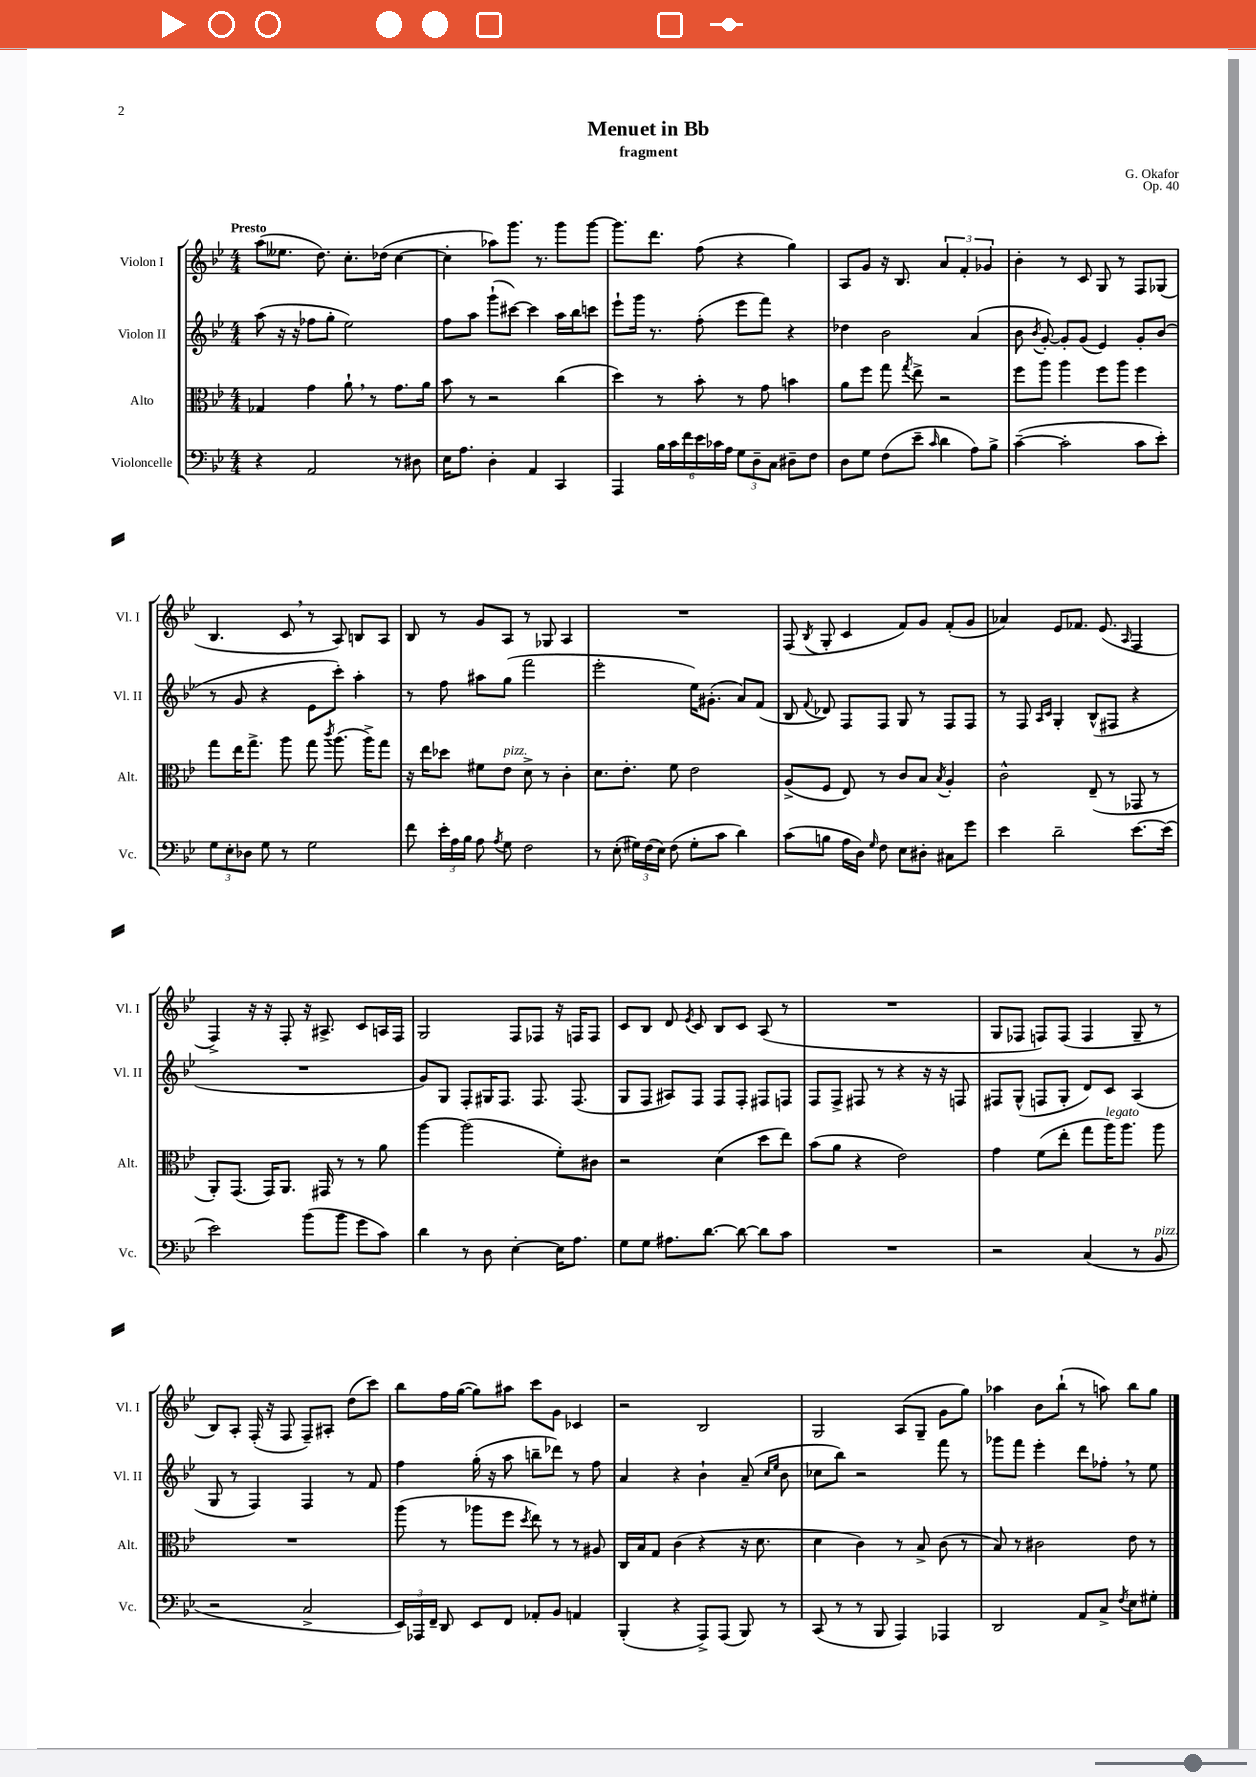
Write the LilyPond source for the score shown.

\header { title = "Menuet in Bb" composer = "G. Okafor" subtitle = "fragment" opus = "Op. 40" }
<<
\new StaffGroup <<
\new Staff = "s0" \with { instrumentName = "Violon I" shortInstrumentName = "Vl. I" } {
    \clef treble \key bes \major \numericTimeSignature \time 4/4 \tempo "Presto"
    \autoBeamOff a''8[( eeses''8.] d''8.) c''8.[-. des''16]( c''4~ |
    c''4-. aes''8[) g'''8.] r8. g'''8[ g'''8]~ |
    g'''8.[ d'''8.] f''8( r4 g''4) |
    a8[ g'8] r16 bes8. \tuplet 3/2 { a'4 f'4-. ges'4 } |
    bes'4-. r8 c'8 g8 r8 f8[ ges8]( |
    bes4. c'8 \breathe r8 a8) b8[ a8] |
    bes8 r8 g'8[ a8] r8 ges8 a4 |
    R1 |
    f8( \acciaccatura { bes8 } g8-. c'4 f'8[) g'8] f'8[-.( g'8] |
    aes'4) ees'8[ fes'8.] ees'8.( \grace { a16 } f4 |
    f4->) r16 r16 f8-. r16 ais8.-> c'8[ a16 f16] |
    g2 f8[ fes8] r16 f16[ f8] |
    c'8[ bes8] d'8 \acciaccatura { ees'8 } c'8 bes8[ c'8] a8( r8 |
    R1 |
    g8[ fes8] f8[) f8]( f4 g8-- r8 |
    bes8[) a8]-. f16-.( r16 f8 f8[--) ais8]-. d''8[( c'''8]) |
    bes''8[ f''16 g''16]~( g''8[) ais''8] c'''8[ g'8] ces'4 |
    r2 bes2 |
    g2 a8[( g8]-- g'8[ g''8]) |
    aes''4 bes'8[ bes''8]-!( r8 a''8) bes''8[ g''8] \bar "|." |
}
\new Staff = "s1" \with { instrumentName = "Violon II" shortInstrumentName = "Vl. II" } {
    \clef treble \key bes \major \numericTimeSignature \time 4/4
    \autoBeamOff a''8( r16 r16 fes''8[ g''8]-. ees''2) |
    f''8[ a''8] g'''8[-!( cis'''8]~) cis'''4 a''16[ bes''16 c'''8] |
    ees'''8[-! g'''16] r8. f''8-.( ees'''8[ f'''8]) r4 |
    des''4 bes'2 a'4( |
    bes'8 \acciaccatura { bes'8 } g'8~-.) g'8[-. g'8]( ees'4) g'8[-. bes'8]( |
    r8 g'8 r4 ees'8[ c'''8]-.) a''4-. |
    r8 f''8 ais''8[ g''8]( f'''2 |
    ees'''2-. ees''16[) gis'8.]-.( a'8[) f'8]( |
    bes8 \appoggiatura { f'8 } des'8) f8[ f8] g8 r8 f8[ f8] |
    r8 f8 \grace { a16[ c'16] } g4-. bes8[-^( fis8] r4 |
    R1 |
    g'8[) g8] f8[-. gis16 f8.] f8. f8.( |
    g8[ f8] ais8[) f8] f8[ f8]-. fis8[ f8] |
    f8[ f8]-> fis8 r8 r4 r16 r16 f8 |
    fis8[ g8]-^( f8[ g8]-. d'8[) c'8] a4( |
    g8 r8 f4) f4 r8 f'8 |
    f''4 g''16-.( r16 a''8 b''8[-- des'''8]) r8 f''8 |
    a'4 r4 bes'4-! a'8--( \grace { c''16[ ees''16] } bes'8 |
    ces''8[ bes''8]) r2 f'''8 r8 |
    ges'''8[ f'''8] ees'''4-. d'''8[ fes''8]-. \breathe r8 ees''8 \bar "|." |
}
\new Staff = "s2" \with { instrumentName = "Alto" shortInstrumentName = "Alt." } {
    \clef alto \key bes \major \numericTimeSignature \time 4/4
    \autoBeamOff ges4 g'4 a'8-! \breathe r8 g'8.[ a'16] |
    bes'8 r8 r2 c''4( |
    d''4) r8 bes'8-. r8 g'8 b'4 |
    a'8[ f''8] g''8 \acciaccatura { g''8 } ees''8-> r2 |
    f''8[ a''8] a''4 f''8[ a''8] f''4 |
    g''8[ ees''16 g''8.]-> a''8 g''8 \acciaccatura { c'''8 } a''8.( a''16[->) g''8] |
    r16 ees''16[ des''8] fis'8[ ees'8]^\markup { \italic "pizz." } d'8-> r8 c'4-. |
    d'8.[ ees'8.]-. f'8 ees'2 |
    a8[->( f8] ees8) r8 c'8[ bes8] \acciaccatura { bes8 } a4-. |
    c'2-^ ees8--( r8 ges,8 r8 |
    a,8[-.) g,8.]( g,16[) a,8.] gis,16 r8 r8 a'8 |
    a''4~ a''2( f'8[-.) cis'8] |
    r2 d'4( d''8[ ees''8]) |
    bes'8[( a'8] r4 ees'2) |
    g'4 f'8[( ees''8]-. g''8[ a''16^\markup { \italic "legato" }) a''8.] a''8 |
    R1 |
    a''8( r8 aes''8[ f''8] \acciaccatura { d''8 } ees''8) r8 r8 ais8 |
    c16[ bes16 g8] c'4( r4 r16 d'8. |
    d'4 c'4) r8 bes8-> c'8( r8 |
    bes8) r8 cis'2 ees'8 r8 \bar "|." |
}
\new Staff = "s3" \with { instrumentName = "Violoncelle" shortInstrumentName = "Vc." } {
    \clef bass \key bes \major \numericTimeSignature \time 4/4
    \autoBeamOff r4 a,2 r8 dis8 |
    ees16[ a8.] d4-. a,4 c,4 |
    a,,4 \tuplet 6/4 { bes16[ c'16 f'16 ees'16 ces'16 a16] } \tuplet 3/2 { g8[ d8-- c8] } dis8[-- f8] |
    d8[ g8] f8[( ees'8]-- \grace { c'16 } d'4 a8[) bes8]-> |
    c'4~--( c'2-. c'8[ ees'8]-.) |
    \tuplet 3/2 { g8[ ees8-. des8] } g8 r8 g2 |
    f'8 \tuplet 3/2 { ees'16[-. a16 bes16] } a8 \acciaccatura { a8 } g8 f2 |
    r8 ees8-.( \tuplet 3/2 { gis16[) f16( ees16]) } f8( gis8[-. c'8] d'4) |
    c'8[( b8] a16[ d16]) \grace { g16 } f8 ees8[ dis8]-. cis8[ g'8] |
    ees'4 d'2-- ees'8.[~ ees'16]( |
    ees'2) bes'8[( bes'8] g'8[ c'8]) |
    d'4 r8 d8 ees4~-. ees16[ a8.] |
    g8[ g8] ais8.[ d'8.]~ d'8~ d'8[ c'8] |
    R1 |
    r2 c4( r8 bes,8^\markup { \italic "pizz." } |
    r2 c2-> |
    \tuplet 3/2 { ees,16[) aes,,16 f,16]-- } d,8 ees,8[ f,8] aes,8[-. bes,8] a,4 |
    bes,,4-.( r4 a,,8[->) a,,8]( bes,,8) r8 |
    c,8( r8 r8 bes,,8 a,,4) aes,,4 |
    d,2 a,8[ c8]-> \acciaccatura { f8 } ees8[ gis8]-. \bar "|." |
}
>>
>>
\layout { \context { \Score \remove "Bar_number_engraver" } }
